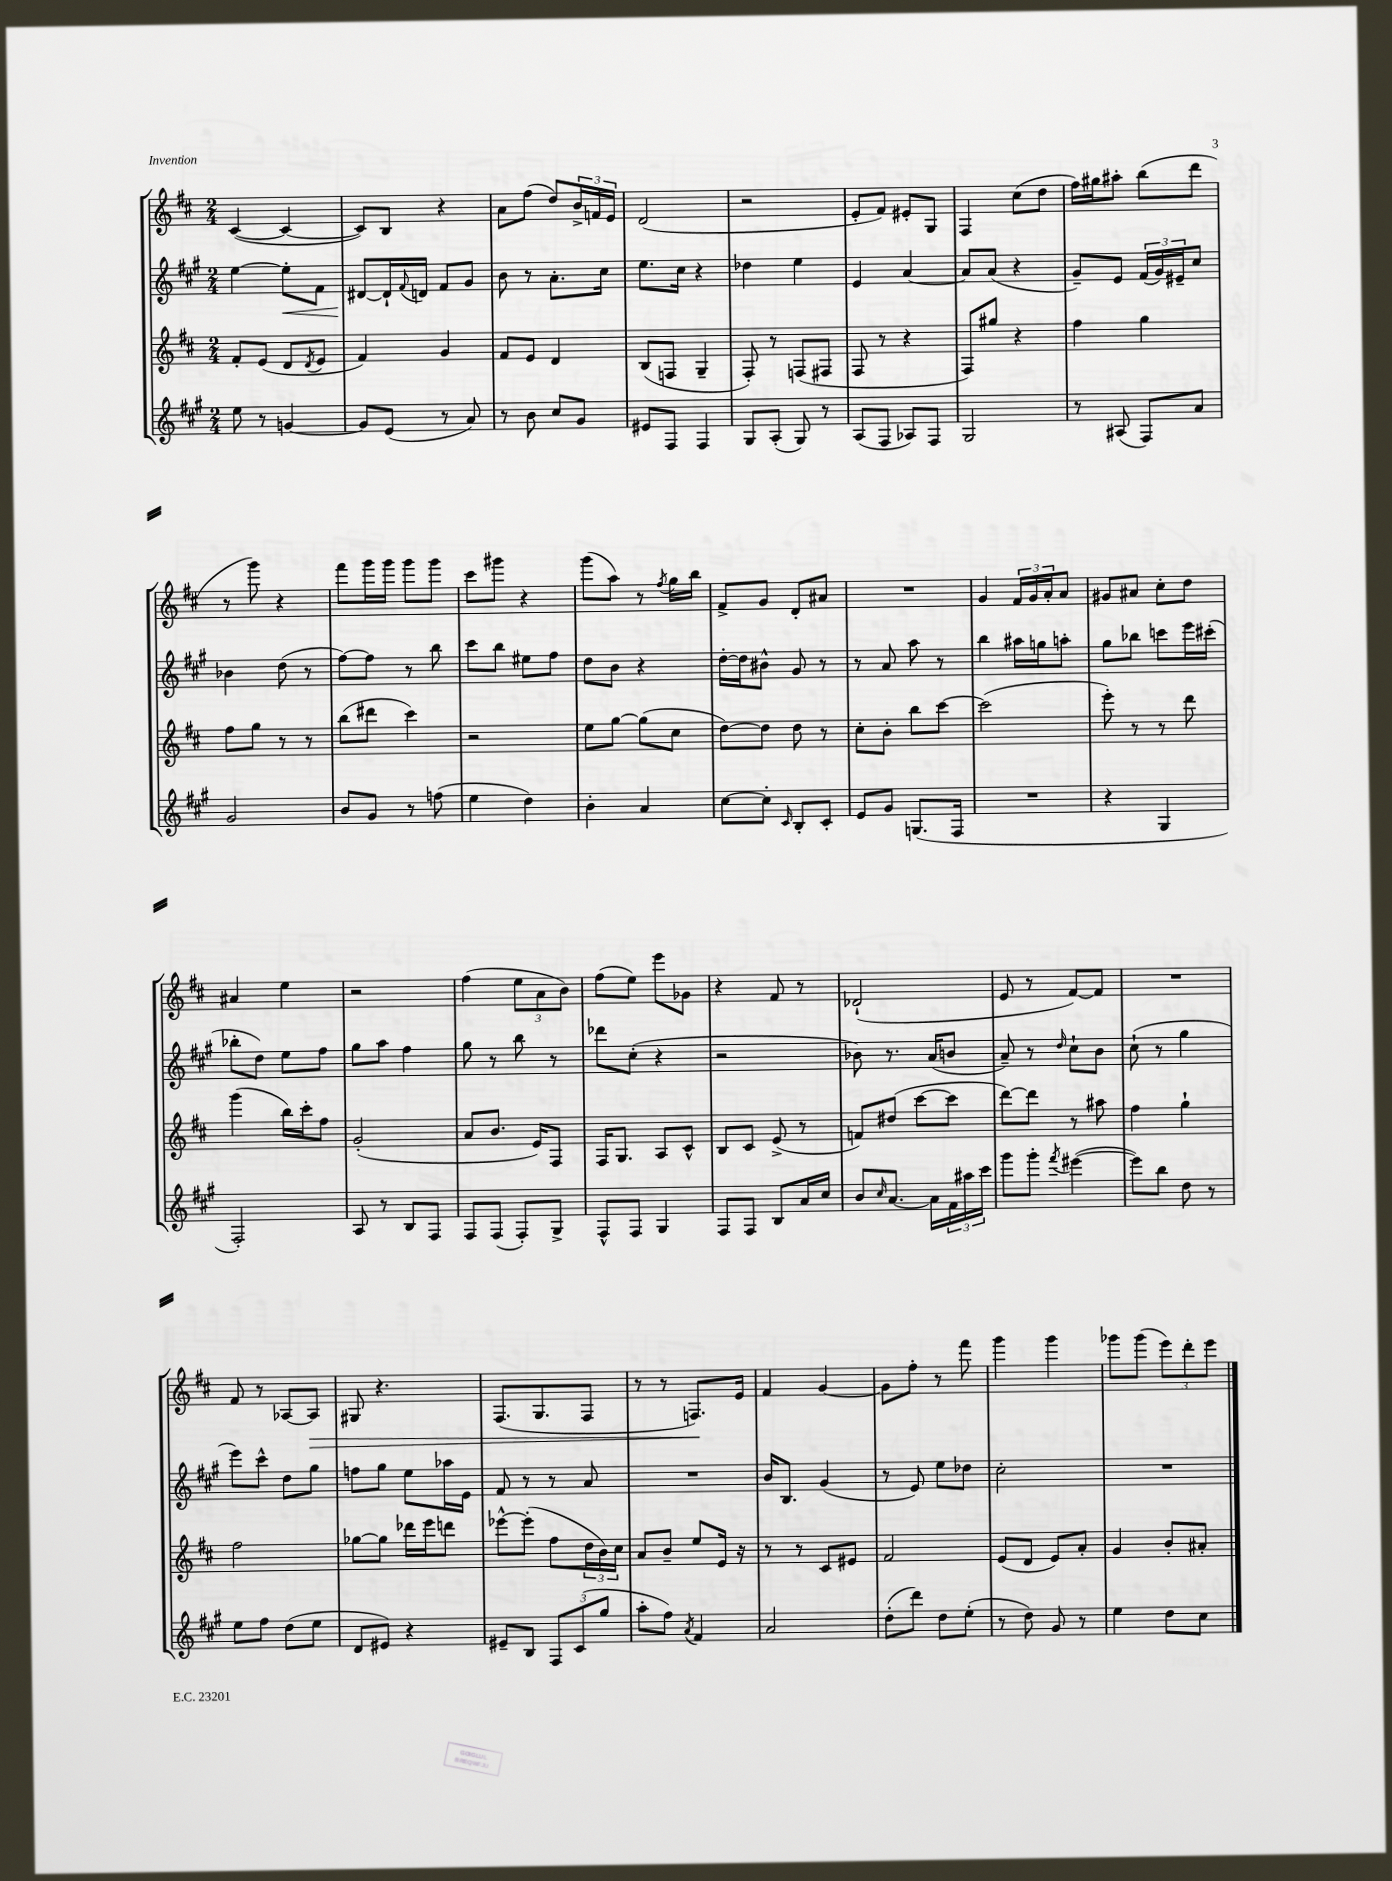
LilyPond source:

<<
\new StaffGroup <<
\new Staff = "s0" {
    \clef treble \key d \major \numericTimeSignature \time 2/4
    cis'4~( cis'4~ |
    cis'8) b8 r4 |
    a'8 fis''8( d''8) \tuplet 3/2 { b'16-> f'16 e'16 } |
    d'2( |
    r2 |
    e'8-. fis'8) eis'8-. g8 |
    fis4 cis''8( d''8 |
    fis''16) gis''16 ais''8-. b''8( d'''8 |
    r8 g'''8) r4 |
    fis'''8 g'''16 g'''16 g'''8 g'''8 |
    cis'''8 gis'''8 r4 |
    g'''8( a''8) r8 \acciaccatura { fis''8 } g''16 b''16 |
    fis'8-> g'8 d'8-. ais'8 |
    R2 |
    g'4 \tuplet 3/2 { fis'16 g'16 a'16-. } a'8 |
    gis'8 ais'8 cis''8-. d''8 |
    ais'4 e''4 |
    r2 |
    fis''4( \tuplet 3/2 { e''8 a'8 b'8) } |
    fis''8( e''8) e'''8 ges'8 |
    r4 fis'8 r8 |
    des'2-!( |
    e'8 r8 fis'8~) fis'8 |
    R2 |
    fis'8 r8 aes8~ aes8\> |
    gis8 r4. |
    fis8.( g8. fis8 |
    r8 r8 f8.\!) e'16 |
    fis'4 g'4~ |
    g'8 fis''8-. r8 fis'''8 |
    g'''4 g'''4 |
    ges'''8 ges'''8( \tuplet 3/2 { e'''8) d'''8-. e'''8 } \bar "|." |
}
\new Staff = "s1" {
    \clef treble \key a \major \numericTimeSignature \time 2/4
    e''4~ e''8-.\< fis'8 |
    dis'8~\! dis'16-! \appoggiatura { fis'8 } d'16 fis'8 gis'8 |
    b'8 r8 a'8.-. cis''16 |
    e''8. cis''16 r4 |
    des''4 e''4 |
    e'4 a'4~ |
    a'8 a'8( r4 |
    gis'8--) e'8 \tuplet 3/2 { fis'16( gis'16) eis'16-- } cis''8 |
    bes'4 d''8( r8 |
    fis''8~) fis''8 r8 b''8 |
    cis'''8 b''8 eis''8 fis''8 |
    d''8 b'8 r4 |
    d''16~-. d''16 bis'8-^ gis'8 r8 |
    r8 a'8 a''8 r8 |
    b''4 ais''16 g''16 a''8-. |
    gis''8 bes''8 c'''8 e'''16 cis'''16-.( |
    bes''8-. d''8) e''8 fis''8 |
    gis''8 a''8 fis''4 |
    gis''8 r8 b''8 r8 |
    des'''8 cis''8-.( r4 |
    r2 |
    bes'8) r8. a'16( b'8 |
    a'8--) r8 \grace { d''16 } cis''8-! b'8 |
    cis''8-!( r8 gis''4 |
    e'''8) cis'''8-^ d''8 gis''8 |
    f''8 gis''8 e''8 aes''16 e'16 |
    fis'8 r8 r8 a'8 |
    R2 |
    b'16 b8. gis'4( |
    r8 e'8) e''8 des''8 |
    cis''2-. |
    R2 \bar "|." |
}
\new Staff = "s2" {
    \clef treble \key d \major \numericTimeSignature \time 2/4
    fis'8-. e'8( d'8 \acciaccatura { d'8 } e'8 |
    fis'4) g'4 |
    fis'8 e'8 d'4 |
    b8( f8 g4-- |
    fis8-.) r8 f8( fis8 |
    fis8 r8 r4 |
    fis8) gis''8 r4 |
    fis''4 g''4 |
    fis''8 g''8 r8 r8 |
    b''8( dis'''8 cis'''4) |
    r2 |
    e''8 g''8~ g''8( cis''8 |
    d''8~) d''8 d''8 r8 |
    cis''8-. b'8-. b''8 cis'''8~ |
    cis'''2( |
    e'''8-.) r8 r8 d'''8 |
    g'''4( b''16) cis'''16-. fis''8 |
    g'2-.( |
    a'8 b'8. e'16) fis8 |
    fis16 g8. a8 cis'8-^ |
    b8 cis'8 e'8->( r8 |
    f'8) dis''8( cis'''8~ cis'''8 |
    d'''8~) d'''8 r8 ais''8 |
    fis''4 g''4-! |
    fis''2 |
    ges''8~ ges''8 des'''16 e'''16 d'''8 |
    ees'''8~-^ ees'''8-.( fis''8 \tuplet 3/2 { d''16 b'16) cis''16 } |
    a'8 b'8-- e''8 e'16 r16 |
    r8 r8 cis'8 eis'8 |
    fis'2 |
    e'8( d'8 e'8) a'8-. |
    g'4 b'8-. ais'8-. \bar "|." |
}
\new Staff = "s3" {
    \clef treble \key a \major \numericTimeSignature \time 2/4
    e''8 r8 g'4~ |
    g'8 e'8( r8 a'8) |
    r8 b'8 cis''8 gis'8 |
    eis'8 fis8 fis4 |
    gis8 a8-.( gis8) r8 |
    a8( fis8 aes8) fis8 |
    gis2 |
    r8 ais8( fis8) a'8 |
    gis'2 |
    b'8 gis'8 r8 f''8( |
    e''4 d''4) |
    b'4-. a'4 |
    cis''8~ cis''8-. \grace { cis'16 } b8-. cis'8-. |
    e'8 gis'8 g8.( fis16 |
    R2 |
    r4 gis4 |
    fis2-.) |
    a8 r8 b8 fis8 |
    fis8 fis8( fis8-.) gis8-> |
    fis8-^ fis8 gis4 |
    fis8 fis8 b8 a'16 cis''16 |
    b'8 \grace { cis''16 } a'8.~ a'16 \tuplet 3/2 { fis'16 ais''16 cis'''16 } |
    gis'''8 gis'''8-. \acciaccatura { fis'''8 } eis'''4~( |
    eis'''8) b''8 d''8 r8 |
    e''8 fis''8 d''8( e''8 |
    d'8 eis'8) r4 |
    eis'8-- b8 \tuplet 3/2 { fis8 cis'8( gis''8 } |
    a''8-. fis''8) \acciaccatura { a'8 } fis'4 |
    a'2 |
    d''8-.( d'''8) d''8 e''8-.( |
    r8 d''8) gis'8 r8 |
    e''4 d''8 cis''8 \bar "|." |
}
>>
>>
\layout { \context { \Score \remove "Bar_number_engraver" } }
